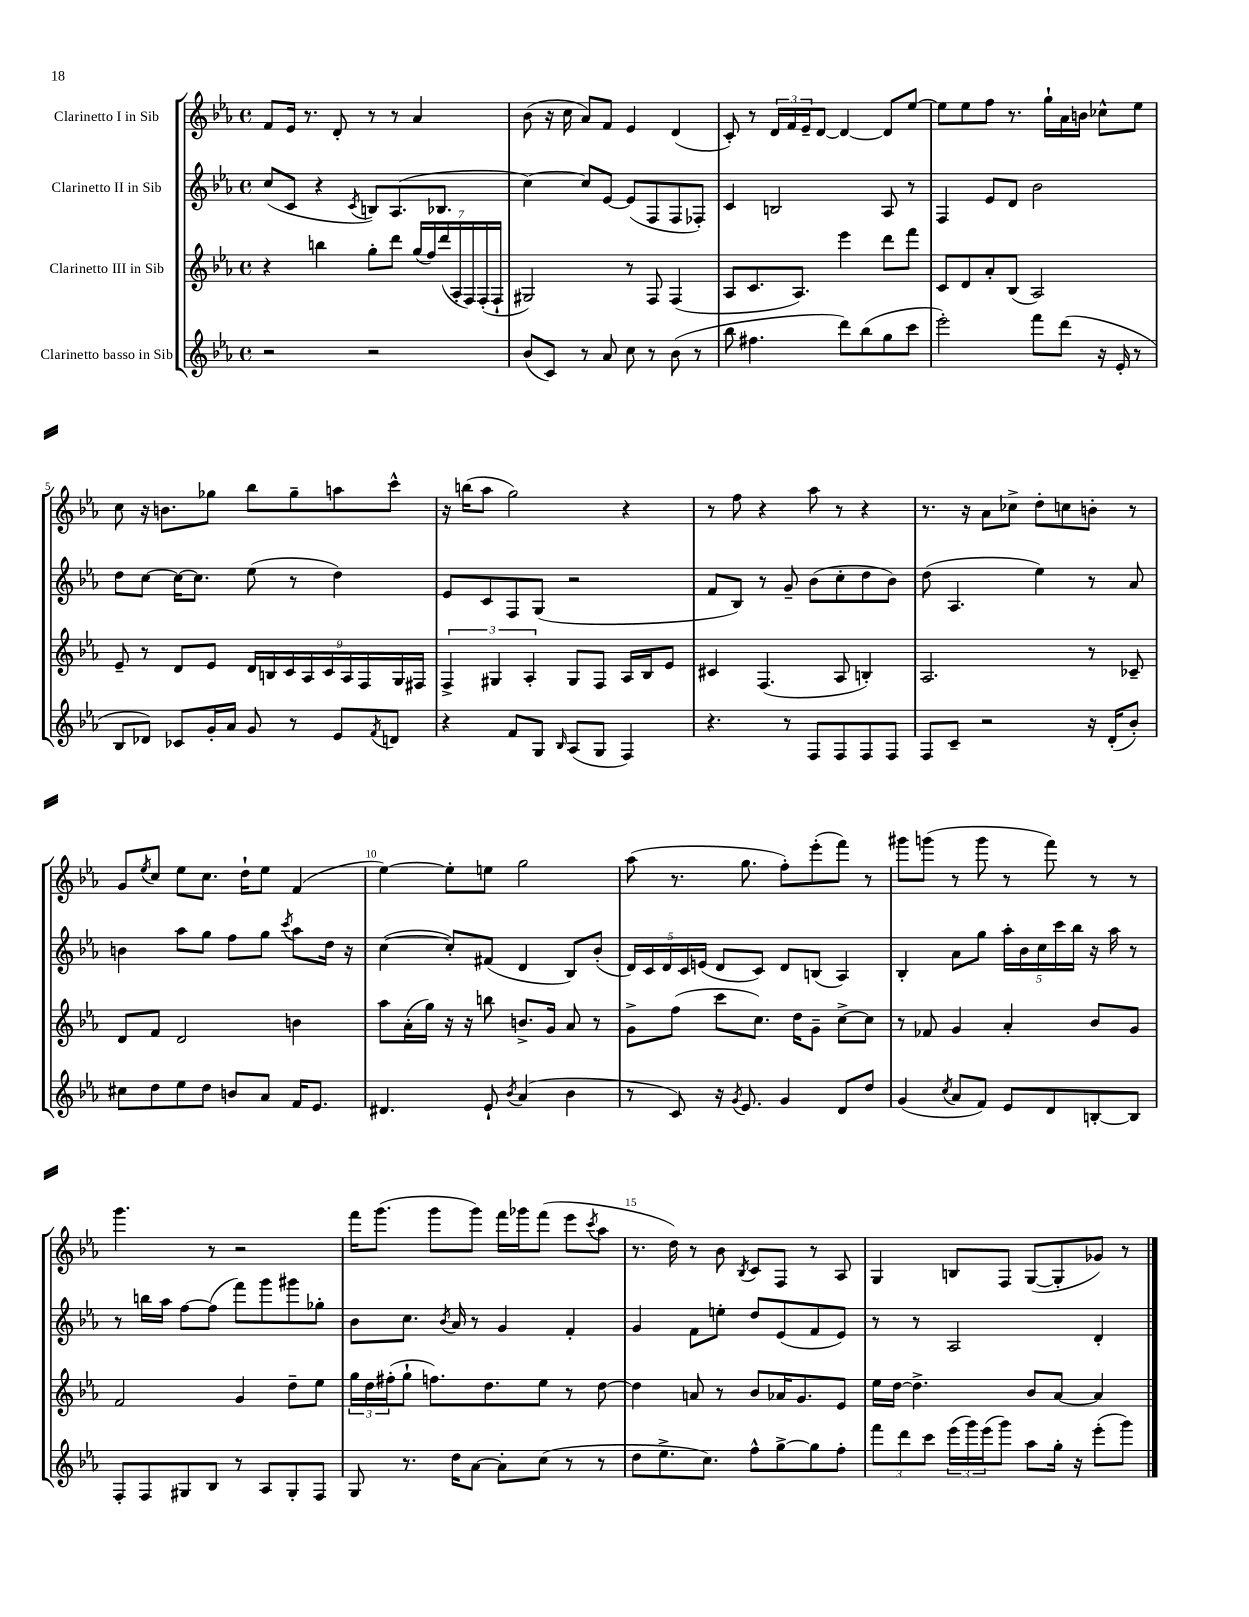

**kern	**kern	**kern	**kern
*staff4	*staff3	*staff2	*staff1
*clefG2	*clefG2	*clefG2	*clefG2
*k[b-e-a-]	*k[b-e-a-]	*k[b-e-a-]	*k[b-e-a-]
*M4/4	*M4/4	*M4/4	*M4/4
*met(c)	*met(c)	*met(c)	*met(c)
2r	4r	(8cc	8f
.	.	8c	16e-
.	.	.	8.r
.	4bb	4r	.
.	.	.	8d'
.	.	8qc	.
2r	8gg'	8B)	8r
.	8ddd	(8.A-	8r
.	(28gg	.	4a-
.	28ff)	.	.
.	.	8.B-	.
.	(28ddd	.	.
.	28A-'	.	.
.	28F)	.	.
.	(28F'	.	.
.	28F`	.	.
=	=	=	=
(8b-	2G#)	[4cc)	(8b-
8c)	.	.	16r
.	.	.	16cc
8r	.	8cc]	8a-)
8a-	.	[8e-	8f
8cc	8r	(8e-]	4e-
8r	8F	8F	.
(8b-	(4F	8F	(4d
8r	.	8F-')	.
=	=	=	=
8bb-	8A-	4c	8c')
4.ff#	8.c	.	8r
.	.	2B	24d
.	.	.	24f
.	8.A-)	.	.
.	.	.	24e-~
.	.	.	[8d
8ddd)	4eee-	.	4d_
(8bb-	.	.	.
8gg	8ddd	8A-	8d]
8ccc	8fff	8r	[8ee-
=	=	=	=
2eee-')	8c	4F	8ee-]
.	8d	.	8ee-
.	8a-'	8e-	8ff
.	(8B-	8d	8.r
8fff	2A-)	2b-	.
.	.	.	16gg`
(8ddd	.	.	16a-
.	.	.	16b
16r	.	.	8cc-^^
16e-'	.	.	.
8r	.	.	8ee-
=	=	=	=
8B-	8e-~	8dd	8cc
8d-)	8r	[8cc	16r
.	.	.	8.b
8c-	8d	16cc_	.
.	.	8.cc]	.
16g'	8e-	.	8gg-
16a-	.	.	.
8g	18d	(8ee-	8bb-
.	18B	.	.
.	18c	.	.
8r	.	8r	8gg-~
.	18A-	.	.
.	18c	.	.
8e-	.	4dd)	8aa
.	18A-	.	.
.	18F	.	.
8qf	.	.	.
8d	.	.	8ccc^^
.	18G	.	.
.	18F#	.	.
=	=	=	=
4r	6F^	8e-	16r
.	.	.	(16bb
.	.	8c	8aa-
.	6G#	.	.
8f	.	8F	2gg)
.	6A-'	.	.
8G	.	(8G	.
16qqB-	.	.	.
(8A-	8G#	2r	.
8G	8F	.	.
4F)	16A-	.	4r
.	16B-	.	.
.	8e-	.	.
=	=	=	=
4.r	4c#	8f	8r
.	.	8B-)	8ff
.	(4.F	8r	4r
8r	.	8g~	.
8F	.	(8b-	8aa-
8F	8A-	8cc'	8r
8F	4B')	8dd	4r
8F	.	8b-)	.
=	=	=	=
8F	2.A-	(8dd	8.r
8c~	.	4.A-	.
.	.	.	16r
2r	.	.	8a-
.	.	.	8cc-^
.	.	4ee-)	8dd'
.	.	.	8cc
16r	8r	8r	8b'
(16d'	.	.	.
8b-')	8c-~	8a-	8r
=	=	=	=
8cc#	8d	4b	8g
.	.	.	8qee-
8dd	8f	.	8cc
8ee-	2d	8aa-	8ee-
8dd	.	8gg	8.cc
8b	.	8ff	.
.	.	.	16dd`
8a-	.	8gg	8ee-
.	.	8qccc	.
16f	4b	8aa-	(4f
8.e-	.	.	.
.	.	16dd	.
.	.	16r	.
=	=	=	=
4.d#	8aa-	([4cc	[4ee-)
.	(16a-'	.	.
.	16gg)	.	.
.	16r	8cc'])	8ee-']
.	16r	.	.
8e-`	8bb	(8f#	8ee
8qb-	.	.	.
(4a-	8.b^	4d	2gg
.	16g	.	.
4b-	8a-	8B-)	.
.	8r	(8b-'	.
=	=	=	=
8r	8g^	20d)	(8aa-
.	.	20c	.
.	.	20d	.
8c)	(8ff	.	8.r
.	.	20c	.
.	.	(20e	.
16r	8ccc	8d	.
8qg	.	.	.
8.e-	.	.	8.gg
.	8.cc)	8c)	.
4g	.	8d	8ff')
.	16dd	.	.
.	8g~	(8B	(8eee-'
8d	[8cc^	4A-)	8fff)
8dd	8cc]	.	8r
=	=	=	=
(4g	8r	4B-'	8ggg#
.	8f-	.	(8ggg
8qcc	.	.	.
8a-	4g	8a-	8r
8f)	.	8gg	8ggg
8e-	4a-'	20aa-'	8r
.	.	20b-	.
.	.	20cc	.
8d	.	.	8fff)
.	.	20ccc	.
.	.	20bb-	.
[8B'	8b-	16r	8r
.	.	16aa-	.
8B]	8g	8r	8r
=	=	=	=
8F'	2f	8r	4.ggg
8F	.	16bb	.
.	.	16aa-	.
8G#	.	[8ff	.
8B-	.	(8ff]	8r
8r	4g	8fff)	2r
8A-	.	8ggg	.
8G#'	8dd~	8ggg#	.
8F	8ee-	8gg-'	.
=	=	=	=
8G	24gg	8b-	16fff
.	24dd	.	.
.	.	.	(8.ggg
.	(24ff#'	.	.
8.r	8gg`	8.cc	.
.	8.ff)	.	8ggg
.	.	8qb-	.
16dd	.	16a-	.
[8a-	.	8r	8ggg)
.	8.dd	.	.
8a-']	.	4g	16fff
.	.	.	16ggg-
(8cc	8ee-	.	(8fff
8r	8r	4f'	8eee-
.	.	.	8qccc
8r	[8dd	.	8aa-
=	=	=	=
8dd	4dd]	4g	8.r
8.ee-^	.	.	.
.	.	.	16dd)
.	8a	8f	8r
8.cc)	.	.	.
.	8r	8ee'	8b-
.	.	.	8qB-
8ff^^	8b-	8dd	8c
[8gg^	16a-	(8e-	8F
.	8.g	.	.
8gg]	.	8f	8r
8ff'	8e-	8e-)	8A-
=	=	=	=
12fff	16ee-	8r	4G
.	[16dd	.	.
12ddd	.	.	.
.	4.dd^]	8r	.
12ccc	.	.	.
(24eee-	.	2A-	8B
24ggg)	.	.	.
(24eee-	.	.	.
8ggg)	.	.	8F
8aa-	8b-	.	([8G
16gg'	[8a-	.	8G']
16r	.	.	.
(8eee-'	4a-]	4d'	8g-)
8ggg)	.	.	8r
==	==	==	==
*-	*-	*-	*-
